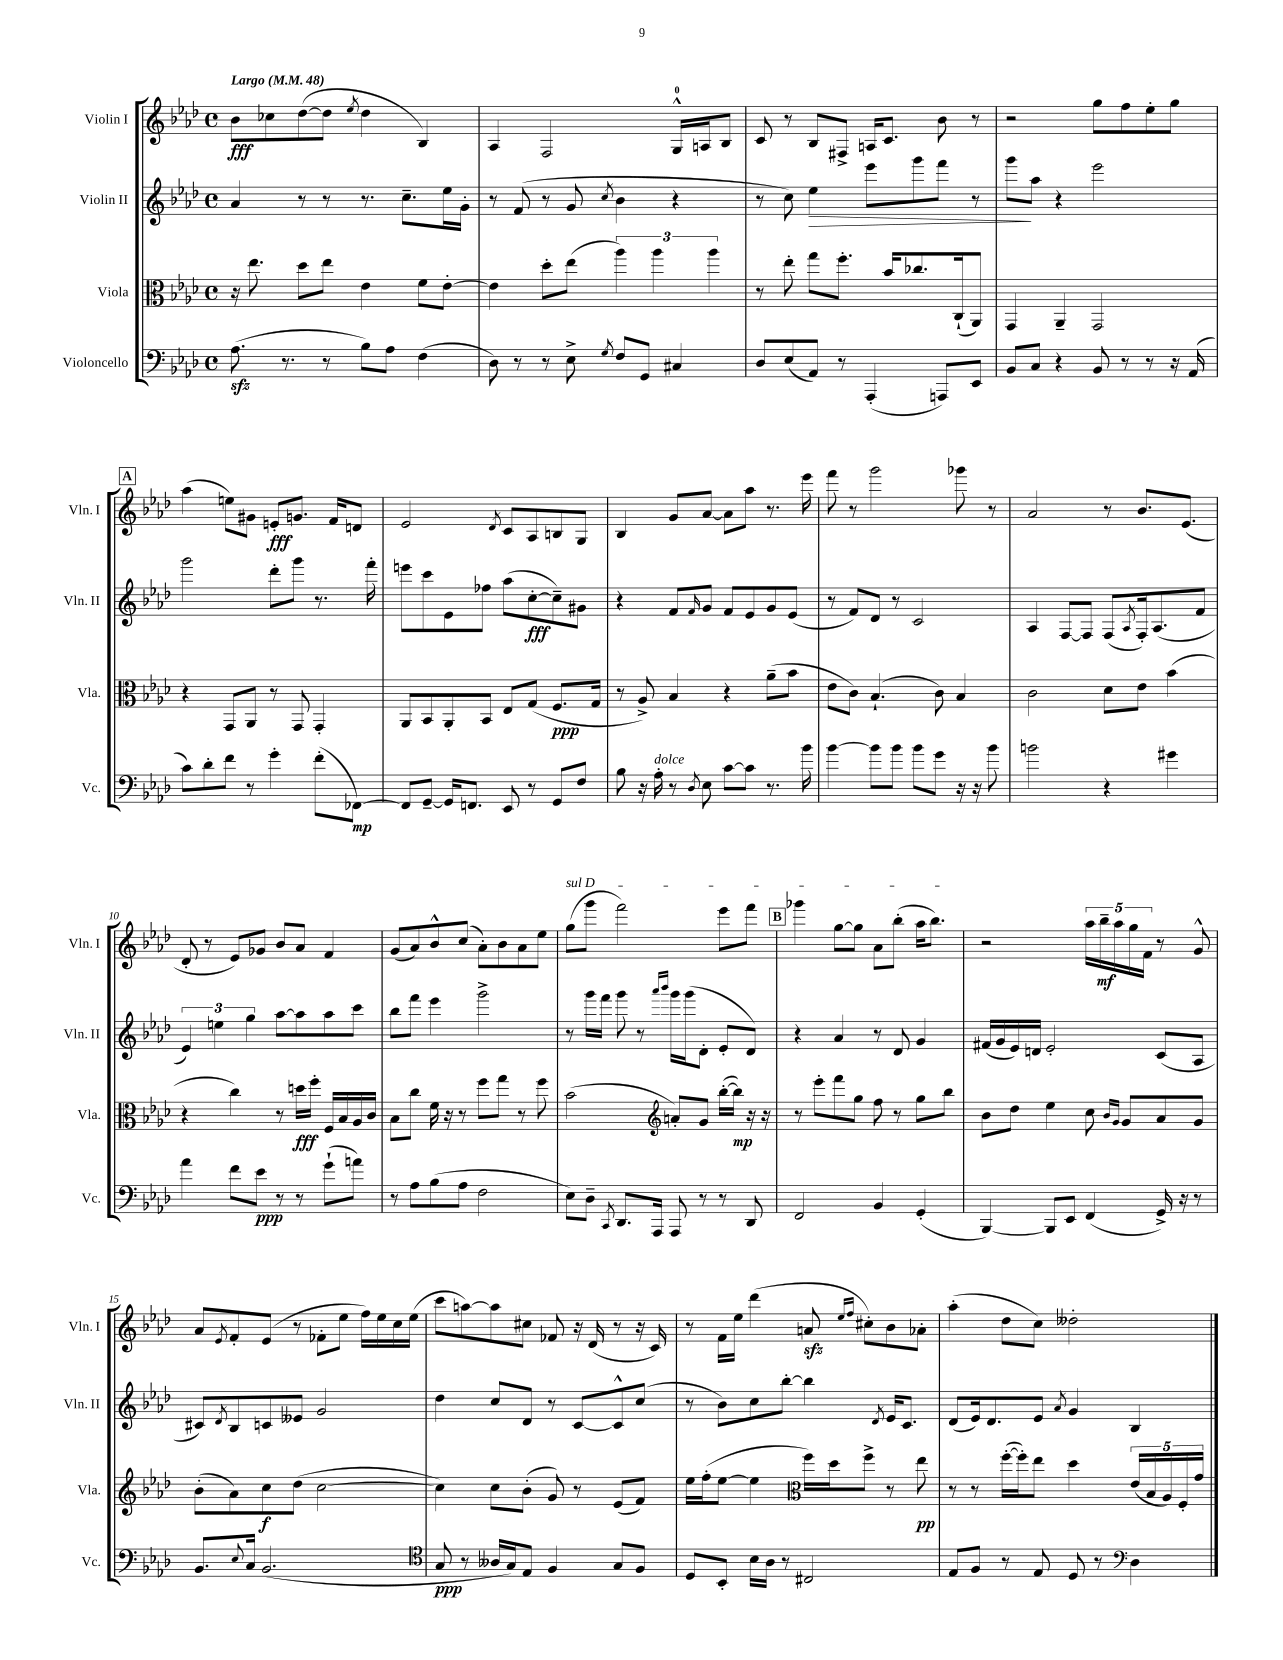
<<
\new StaffGroup <<
\new Staff = "s0" \with { instrumentName = "Violin I" shortInstrumentName = "Vln. I" } {
    \clef treble \key aes \major \defaultTimeSignature \time 4/4 \tempo "Largo" 4 = 48
    bes'8\fff ces''8 des''8~( des''8 \acciaccatura { ees''8 } des''4 bes4) |
    aes4 f2 g16-0-^ a16 bes8 |
    c'8 r8 bes8 fis8-> a16 c'8. bes'8 r8 |
    r2 g''8 f''8 ees''8-. g''8 |
    \mark \markup { \box "A" } aes''4( e''8) gis'8 e'8-.\fff g'8. f'16 d'8 |
    ees'2 \acciaccatura { des'8 } c'8 aes8 b8 g8 |
    bes4 g'8 aes'8~ aes'8 aes''8 r8. ees'''16 |
    f'''8 r8 g'''2 ges'''8 r8 |
    aes'2 r8 bes'8. ees'8.( |
    des'8-. r8 ees'8) ges'8 bes'8 aes'8 f'4 |
    g'8( aes'8) bes'8-^ c''8( aes'8-.) bes'8 aes'8 ees''8 |
    \once \override TextSpanner.bound-details.left.text = \markup { \italic "sul D" } g''8\startTextSpan( g'''8 f'''2) ees'''8 f'''8 |
    \mark \markup { \box "B" } ges'''4 g''8~ g''8 aes'8 bes''8-.( aes''16 bes''8.\stopTextSpan) |
    r2 \tuplet 5/4 { aes''16 bes''16--\mf aes''16 g''16 f'16 } r8 g'8-^ |
    aes'8 \acciaccatura { ees'8 } f'8-. ees'8( r8 fes'8-. ees''8 f''16) ees''16 c''16 ees''16( |
    c'''8 a''8~) a''8 cis''8 fes'8 r16 des'16( r8 r16 c'16) |
    r8 f'16 ees''16 des'''4( a'8\sfz \grace { ees''16 f''16 } cis''8-.) bes'8 aes'8-. |
    aes''4-.( des''8 c''8) deses''2-. \bar "|." |
}
\new Staff = "s1" \with { instrumentName = "Violin II" shortInstrumentName = "Vln. II" } {
    \clef treble \key aes \major \defaultTimeSignature \time 4/4
    aes'4 r8 r8 r8. c''8.-- ees''16 g'16-. |
    r8 f'8( r8 g'8 \acciaccatura { c''8 } bes'4 r4 |
    r8 c''8) ees''4\> ees'''8 g'''8 f'''8 r8 |
    g'''8\! aes''8 r4 ees'''2 |
    \mark \markup { \box "A" } g'''2 des'''8-. g'''8 r8. f'''16-. |
    e'''8 c'''8 ees'8 fes''8 aes''8( c''8~-.\fff c''8--) gis'8 |
    r4 f'8 \grace { f'16 } g'8 f'8 ees'8 g'8 ees'8( |
    r8 f'8) des'8 r8 c'2 |
    aes4 f8~ f8 f8( \acciaccatura { aes8 } f16-.) aes8.( f'8 |
    \tuplet 3/2 { ees'4) e''4 g''4 } aes''8~ aes''8 aes''8 c'''8 |
    bes''8 f'''8 ees'''4 g'''2-> |
    r8 g'''16 f'''16 g'''8 r8 \grace { aes'''16 bes'''16 } g'''16 g'''16( des'8-. ees'8-. des'8) |
    \mark \markup { \box "B" } r4 aes'4 r8 des'8 g'4 |
    fis'16( g'16 ees'16) d'16 ees'2-. c'8( aes8 |
    cis'8) \acciaccatura { des'8 } bes8 c'8 eeses'8 g'2 |
    des''4 c''8 des'8 r8 c'8~ c'8-^ c''8( |
    r8 bes'8) c''8 bes''8~-. bes''4 \acciaccatura { des'8 } ees'16 c'8. |
    des'8( ees'16) des'8. ees'8 \acciaccatura { aes'8 } g'4 bes4 \bar "|." |
}
\new Staff = "s2" \with { instrumentName = "Viola" shortInstrumentName = "Vla." } {
    \clef alto \key aes \major \defaultTimeSignature \time 4/4
    r16 ees''8. des''8 ees''8 ees'4 f'8 ees'8~-. |
    ees'4 des''8-. ees''8( \tuplet 3/2 { aes''4) aes''4 aes''4 } |
    r8 ees''8-. g''8 f''8.-. bes'16 ces''8. c16-!( aes,8) |
    g,4 aes,4-- g,2 |
    \mark \markup { \box "A" } r4 g,8 aes,8 r8 g,8 g,4-. |
    aes,8 bes,8 aes,8-. bes,8 ees8 g8( f8.\ppp g16 |
    r8 aes8->) bes4 r4 aes'8--( bes'8 |
    ees'8 c'8) bes4.-!( c'8) bes4 |
    c'2 des'8 ees'8 bes'4( |
    r4 c''4) r8 d''16\fff f''16-. f16 bes16 aes16 c'16 |
    bes8 c''8 f'16 r16 r8 f''8 g''8 r8 f''8 |
    bes'2( \clef treble a'8-.) g'8 bes''16~-.( bes''16\mp) r16 r16 |
    \mark \markup { \box "B" } r8 ees'''8-. f'''8 g''8 f''8 r8 g''8 bes''8 |
    bes'8 des''8 ees''4 c''8 \grace { bes'16 g'16 } g'8 aes'8 g'8 |
    bes'8-.( aes'8) c''8\f des''8( c''2~ |
    c''4) c''8 bes'8-.( g'8) r8 ees'8( f'8) |
    ees''16 f''16-.( ees''8~ ees''4 \clef alto f''16) des''16 f''8-> r8 ees''8\pp |
    r8 r8 f''16~-.( f''16-.) ees''8 des''4 \tuplet 5/4 { ees'16( bes16 aes16) f16-. g'16 } \bar "|." |
}
\new Staff = "s3" \with { instrumentName = "Violoncello" shortInstrumentName = "Vc." } {
    \clef bass \key aes \major \defaultTimeSignature \time 4/4
    aes8.\sfz( r8. r8 bes8) aes8 f4( |
    des8) r8 r8 ees8-> \acciaccatura { g8 } f8 g,8 cis4 |
    des8 ees8( aes,8) r8 aes,,4-.( a,,8) ees,8 |
    bes,8 c8 r4 bes,8 r8 r8 r16 aes,16( |
    \mark \markup { \box "A" } c'8) des'8-. f'8 r8 g'4-. f'8-.( fes,8~\mp) |
    fes,8 g,8~-- g,16 f,8. ees,8 r8 g,8 f8 |
    bes8 r16 aes16-.^\markup { \italic "dolce" } r8 \acciaccatura { des8 } ees8 c'8~ c'8 r8. bes'16 |
    bes'4~ bes'8 bes'8 bes'8 g'8 r16 r16 bes'8 |
    b'2 r4 gis'4 |
    aes'4 f'8 ees'8\ppp r8 r8 g'8-!( a'8) |
    r8 aes8 bes8( aes8 f2 |
    ees8) des8-- \acciaccatura { c,8 } des,8. aes,,16 aes,,8 r8 r8 des,8 |
    \mark \markup { \box "B" } f,2 bes,4 g,4-.( |
    bes,,4~) bes,,8 ees,8 f,4( g,16->) r16 r8 |
    bes,8. \appoggiatura { ees8 } c16 bes,2.( |
    \clef tenor g8\ppp r8 aeses16 g16) ees8 f4 g8 f8 |
    des8 bes,8-. bes16 aes16 r8 cis2 |
    ees8 f8 r8 ees8 des8 r8 \clef bass des4 \bar "|." |
}
>>
>>
